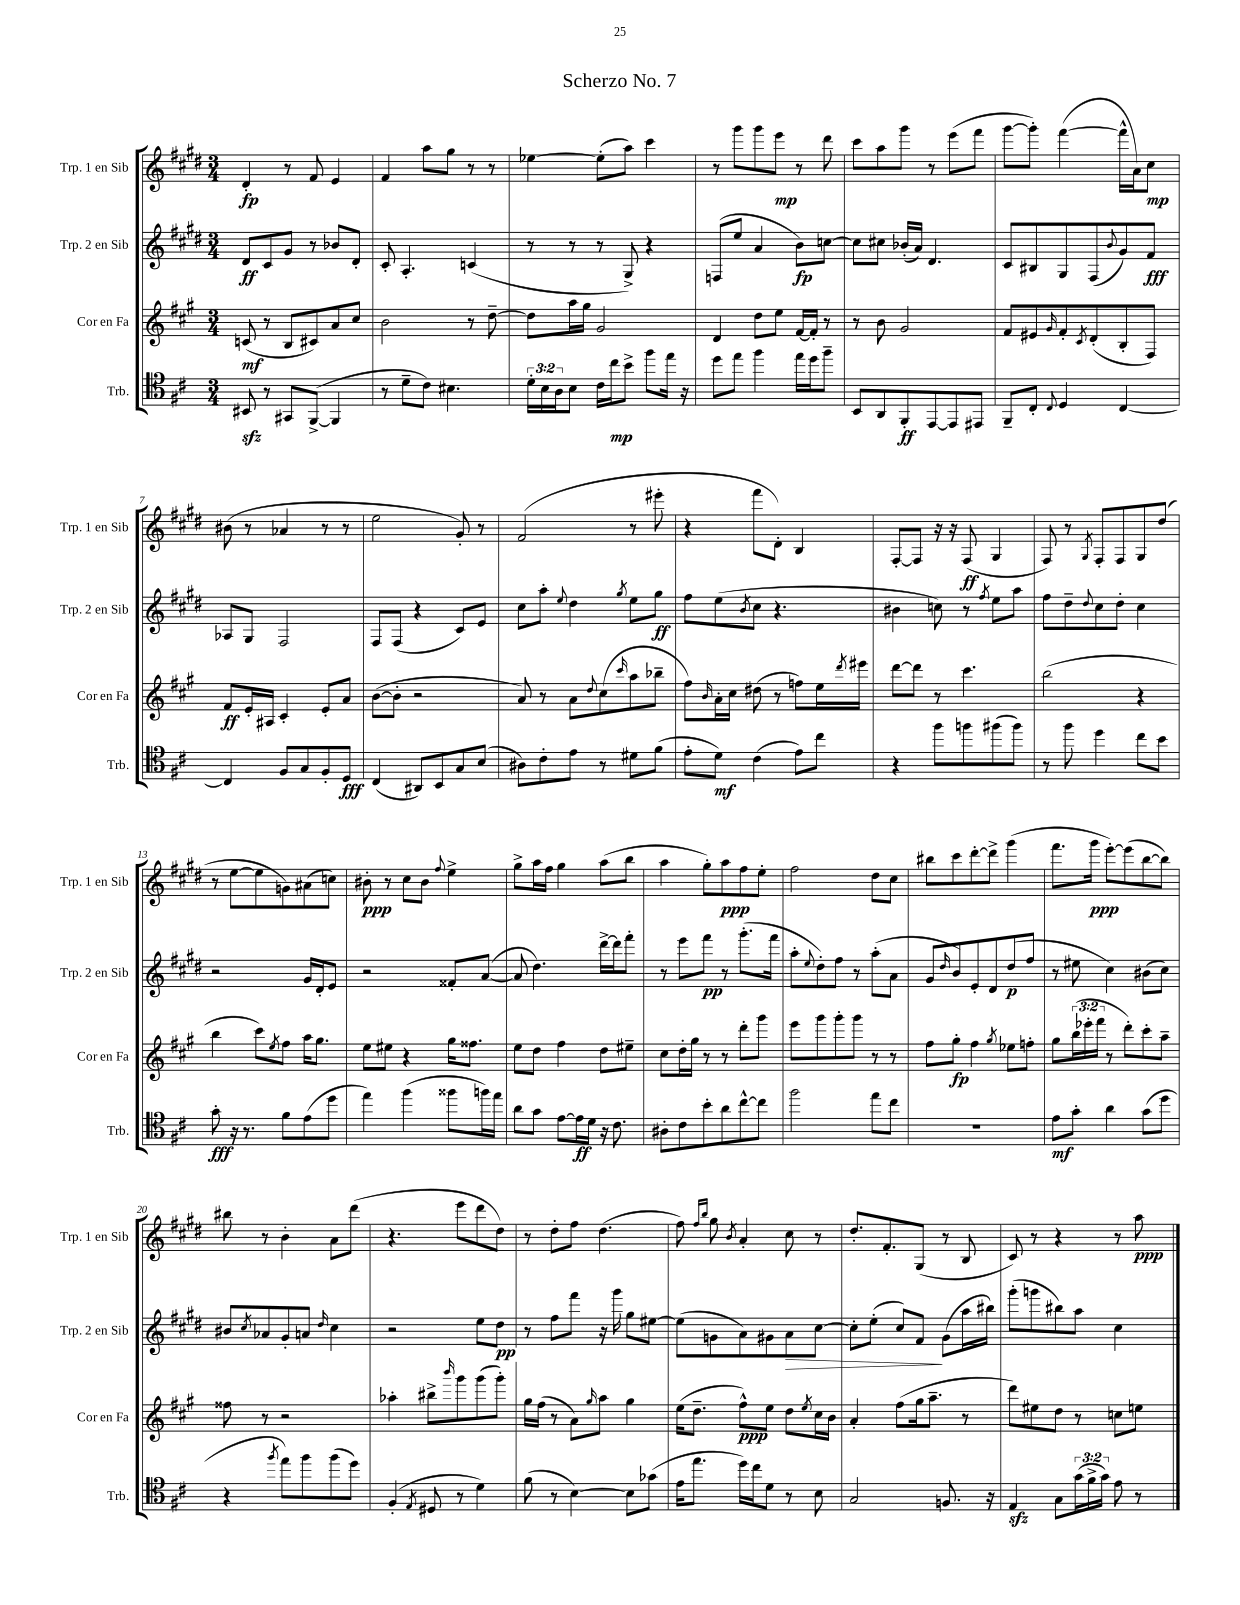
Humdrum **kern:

**kern	**kern	**kern	**kern
*staff4	*staff3	*staff2	*staff1
*clefC4	*clefG2	*clefG2	*clefG2
*k[f#c#]	*k[f#c#g#]	*k[f#c#g#d#]	*k[f#c#g#d#]
*M3/4	*M3/4	*M3/4	*M3/4
8BB#	(8c	8d#	4d#'
8r	8r	8c#	.
8GG#	8B	8g#	8r
([8FF#^	8c#)	8r	8f#
4FF#]	8a	8b-	4e
.	8cc#	8d#'	.
=	=	=	=
8r	2b	8c#'	4f#
8d~	.	4.A'	.
8c#)	.	.	8aa
4.B#	.	.	8gg#
.	8r	(4c	8r
.	[8dd~	.	8r
=	=	=	=
24d'	8dd]	8r	[4ee-
24B	.	.	.
24A	.	.	.
8B	16aa	8r	.
.	16gg#	.	.
16c#	2g#	8r	(8ee-']
16cc#	.	.	.
8b^	.	8G#^)	8aa)
8ff#	.	4r	4ccc#
16ee	.	.	.
16r	.	.	.
=	=	=	=
8dd	4d	(8F	8r
8ee	.	8ee	8ggg#
4ff#	8dd	4a	8ggg#
.	8ee	.	8eee
16ee	[16f#	8b)	8r
16dd	16f#']	.	.
8ff#~	8r	[8cc	8ddd#
=	=	=	=
8BB	8r	8cc]	8ccc#
8AA	8b	8cc#	8aa
8FF#'	2g#	(16b-'	8ggg#
.	.	16a)	.
[8EE	.	4.d#	8r
8EE]	.	.	(8eee
8EE#	.	.	8fff#
=	=	=	=
8FF#~	8f#	8c#	[8ggg#
8C#'	8e#	8B#	8ggg#'])
8qqC#	16qqg#	.	.
4D	8f#'	8G#	([4fff#
.	8qc#	.	.
.	(8d'	(8F#	.
.	.	8qqb	.
[4C#	8B'	8g#)	16fff#^^]
.	.	.	16a)
.	8F#)	8f#	8cc#
=	=	=	=
4C#]	8f#	8A-	(8b#
.	16e'	8G#	8r
.	16A#	.	.
8F#	4c#'	2F#	4a-
8G	.	.	.
8F#'	8e'	.	8r
8D	8a	.	8r
=	=	=	=
(4C#	([8b	8F#	2ee
.	8b']	(8F#	.
8AA#)	2r	4r	.
8BB	.	.	.
8G	.	8c#)	8g#')
(8B	.	8e	8r
=	=	=	=
8A#)	8a)	8cc#	(2f#
8c#'	8r	8aa'	.
.	.	8qqee	.
8e	8a	4dd#	.
.	8qqdd	.	.
8r	(8cc#	.	.
.	16qqccc#	8qgg#	.
8d#	8aa	8ee	8r
(8f#	8bb-~	8gg#	8eee#'
=	=	=	=
8e'	8ff#)	8ff#	4r
.	16qqb	.	.
8d)	16a'	(8ee	.
.	16cc#	.	.
.	.	8qb	.
(4c#	(8dd#	8cc#	8fff#
.	8r	4.r	8d#')
8e)	8ff)	.	4B
8cc#	16ee	.	.
.	8qddd	.	.
.	16eee#	.	.
=	=	=	=
4r	[8ddd	4b#	[8F#'
.	8ddd]	.	8F#]
8ff#	8r	8cc)	16r
.	.	.	16r
8ff	4.ccc#	8r	(8F#
.	.	8qff#	.
(8ff#	.	8ee	4G#
8ff#)	.	8aa	.
=	=	=	=
8r	(2bb	8ff#	8F#)
8ff#	.	8dd#~	8r
.	.	8qqdd#	8qG#
4dd	.	8cc#	8F#'
.	.	8dd#'	8F#
8cc#	4r	4cc#	8G#
8b	.	.	(8dd#
=	=	=	=
8g'	4bb	2r	8r
16r	.	.	[8ee
8.r	.	.	.
.	8ccc#)	.	8ee]
.	8qee	.	.
8f#	8ff#	.	8g)
(8e	16aa	16g#	(8a#
.	8.gg#	16d#'	.
8dd	.	8e	8cc)
=	=	=	=
4ee)	8ee	2r	8b#'
.	8ee#	.	8r
(4ff#	4r	.	8cc#
.	.	.	8b#
.	.	.	8qqff#
8ff##	16gg#	8f##'	4ee^
.	8.ff##	.	.
16ff)	.	([8a	.
16ee	.	.	.
=	=	=	=
8a	8ee	8a]	8gg#^
8g	8dd	4.dd#)	16aa
.	.	.	16ff#
[8e	4ff#	.	4gg#
16e]	.	.	.
16d	.	.	.
16r	8dd	[16ddd#^	(8aa
8.c#	.	16ddd#]	.
.	8ee#~	8fff#'	8bb
=	=	=	=
8A#'	8cc#	8r	4aa
8c#	16dd'	8eee	.
.	16gg#	.	.
8b'	8r	8fff#	8gg#')
8a	8r	8r	8aa
[8cc#^^	8ddd'	(8.ggg#'	8ff#
8cc#]	8ggg#	.	8ee'
.	.	16fff#	.
=	=	=	=
2ff#	8eee	8aa'	2ff#
.	.	8qqee	.
.	8ggg#	8dd#')	.
.	8ggg#'	8ff#	.
.	8ggg#	8r	.
8ee	8r	(8aa'	8dd#
8cc#	8r	8a	8cc#
=	=	=	=
2.r	8ff#	8g#	8bb#
.	.	16qqdd#	.
.	8gg#'	8b)	8ccc#
.	4ff#	8e'	[8ddd#'
.	.	8d#	8ddd#^]
.	8qgg#	.	.
.	8ee-	(8dd#	(4ggg#
.	8ff'	8ff#	.
=	=	=	=
8e	8gg#	8r	8.fff#
8g'	(24bb	8ee#	.
.	24eee-'	.	.
.	.	.	16ggg#
.	24fff#	.	.
4a	8r	4cc#)	[8eee')
.	8ddd')	.	(8eee]
(8g	8ccc#'	(8b#	[8bb
8dd	8aa~	8cc#)	8bb])
=	=	=	=
4r	8ff##	8b#	8bb#
.	.	8qcc#	.
.	8r	8a-	8r
8qff#	.	.	.
8ee)	2r	8g#'	4b'
8ff#	.	8a	.
.	.	16qqdd#	.
(8ff#	.	4cc#	8a
8dd)	.	.	(8ddd#
=	=	=	=
(4F#'	4aa-'	2r	4.r
8qE	.	.	.
8D#	8bb#^	.	.
.	16qqbbb	.	.
8r	8ggg#	.	8eee
4d)	(8ggg#	8ee	8ddd#
.	8ggg#')	8dd#	8dd#)
=	=	=	=
(8f#	16gg#	8r	8r
.	(16ff#	.	.
8r	8r	8ff#	8dd#'
[4B)	8a)	8fff#	8ff#
.	16qqgg#	.	.
.	8aa	16r	(4.dd#
.	.	16ggg#	.
8B]	4gg#	8gg#	.
(8g-	.	[8ee#	.
=	=	=	=
16e	(16ee	(8ee#]	8ff#)
8.ee	8.dd~	.	.
.	.	.	16qqff#
.	.	.	16qqbb
.	.	8g	8gg#
.	.	.	8qb
16dd)	8ff#^^)	8a)	4a'
16cc#	.	.	.
8d	8ee	8g#	.
8r	8dd	8a	8cc#
.	8qee	.	.
8B	16cc#	[8cc#	8r
.	16b	.	.
=	=	=	=
2G	4a'	8cc#']	8.dd#'
.	.	(8ee'	.
.	.	.	8.f#'
.	(8ff#	8cc#)	.
.	16gg#	8f#	(8G#
.	8.aa~	.	.
8.F	.	(8g#	8r
.	8r	16aa	8B
16r	.	16bb#)	.
=	=	=	=
4E	8ddd)	(8ggg#'	8c#)
.	8ee#	8ggg	8r
8G	8dd	8bb#)	4r
(24g	8r	8aa	.
24f#^	.	.	.
24g)	.	.	.
8e	8cc	4cc#	8r
8r	8ee	.	8aa
==	==	==	==
*-	*-	*-	*-
